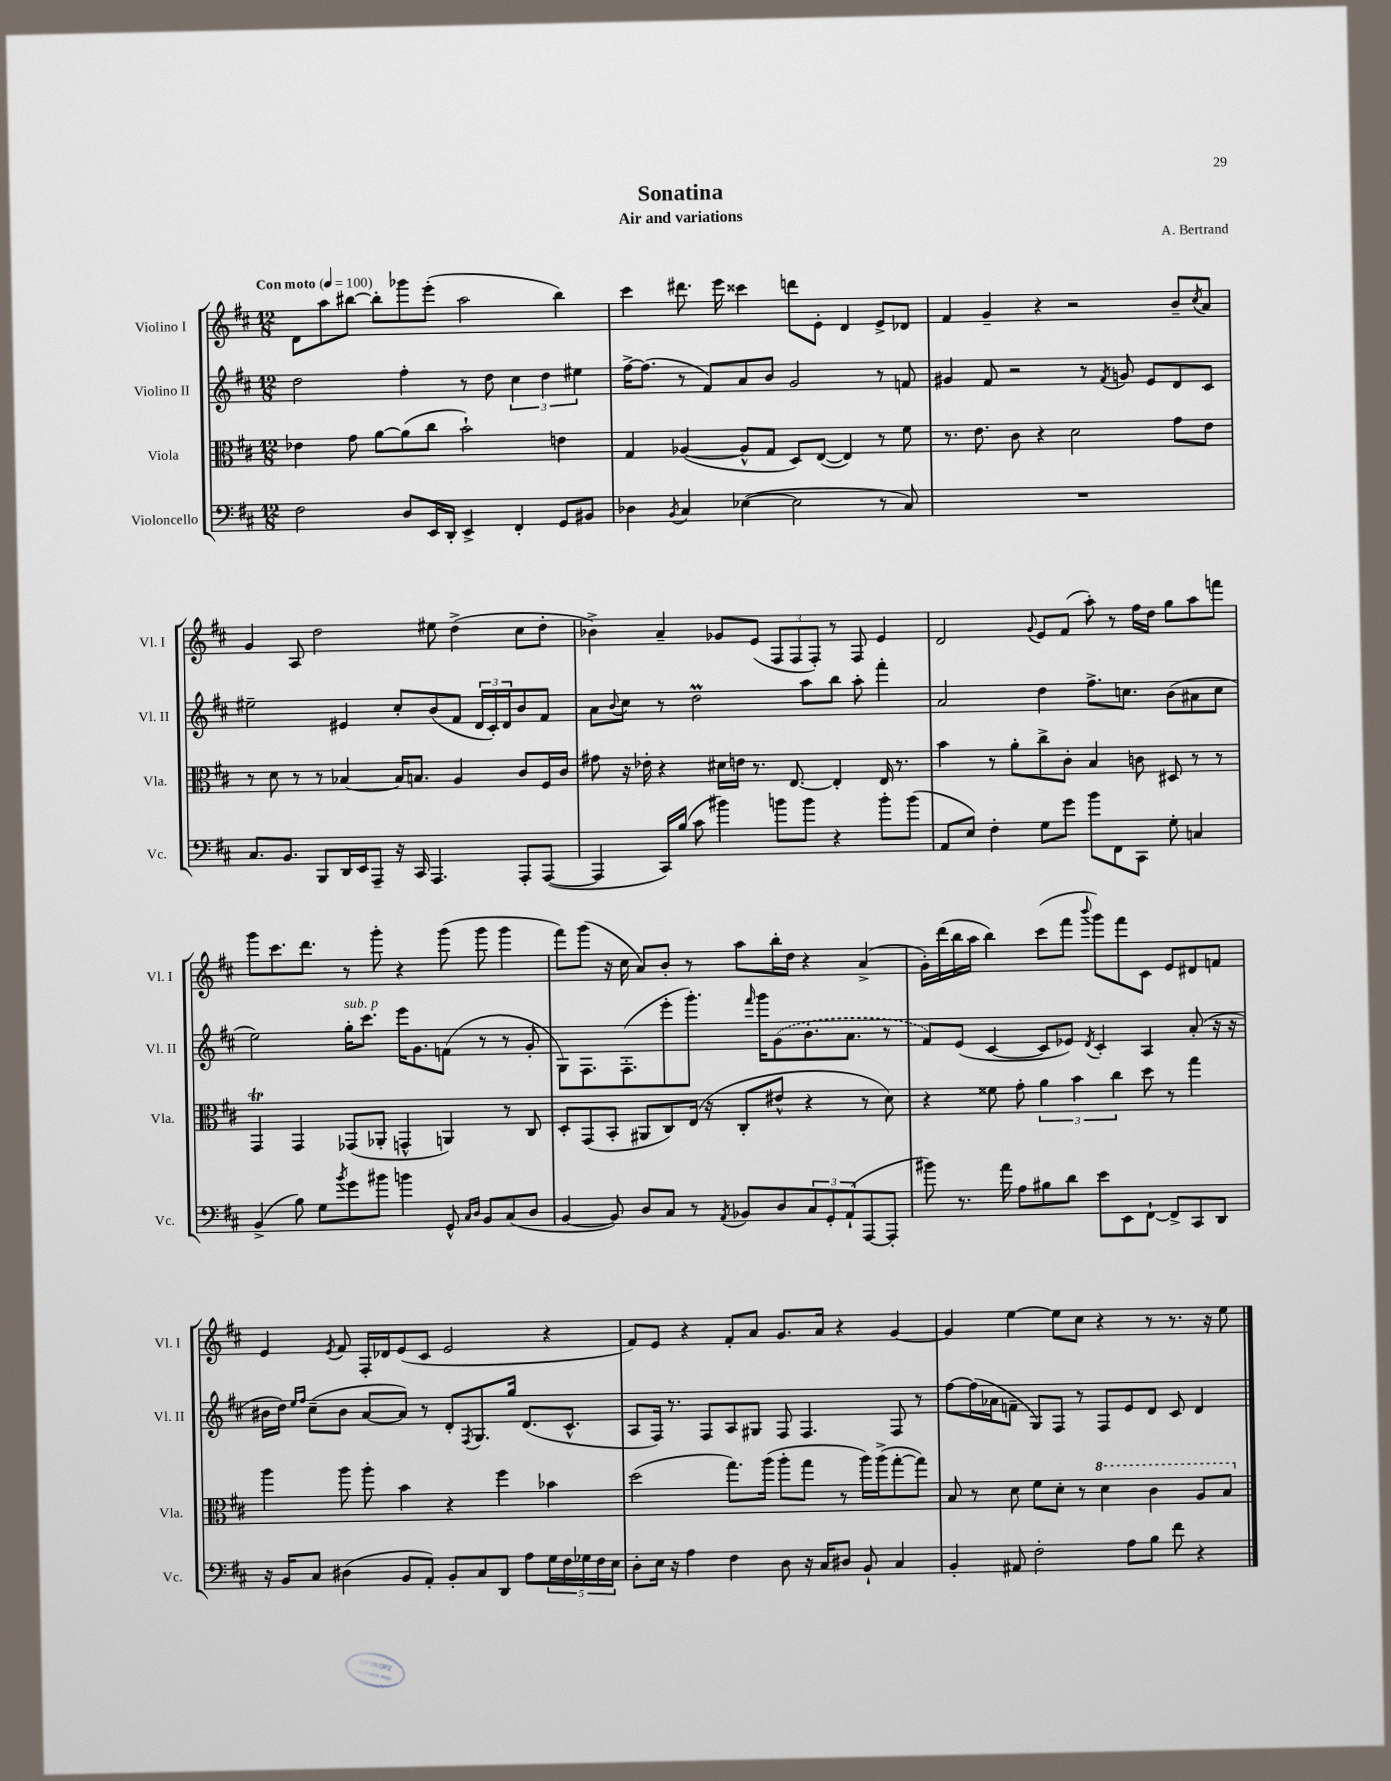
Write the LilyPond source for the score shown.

\header { title = "Sonatina" composer = "A. Bertrand" subtitle = "Air and variations" }
<<
\new StaffGroup <<
\new Staff = "s0" \with { instrumentName = "Violino I" shortInstrumentName = "Vl. I" } {
    \clef treble \key d \major \numericTimeSignature \time 12/8 \tempo "Con moto" 4 = 100
    d'8 a''8 bis''8~ bis''8-. ges'''8 e'''8-.( a''2 bis''4) |
    cis'''4 dis'''8. e'''16 cisis'''4 d'''8 e'8-. d'4 e'8-> des'8 |
    fis'4 g'4-- r4 r2 b'8-- \acciaccatura { cis''8 } a'8 |
    g'4 a8 d''2 eis''8 d''4->( cis''8 d''8-. |
    bes'4->) a'4-- ges'8 e'8( \tuplet 3/2 { fis8 fis8 fis8-.) } r8 fis8 e'4 |
    d'2 \appoggiatura { g'8 } e'8 fis'8( a''8-.) r8 fis''16 d''16 g''8 a''8 f'''8 |
    g'''8 cis'''8. d'''8. r8 g'''8-. r4 g'''8( g'''8 g'''4 |
    fis'''8) g'''8( r16 cis''16 a'8) b'8-. r8 a''8 b''16-. d''16 r4 a'4->( |
    g'16-.) d'''16( b''16 a''16 b''4) cis'''8( fis'''8 \appoggiatura { b'''8 } g'''8) fis'''8 cis'8 e'8 dis'8 f'8 |
    e'4 \acciaccatura { e'8 } fis'8 fis16-. des'16 e'8( cis'8 e'2 r4 |
    fis'8) e'8 r4 fis'8-. a'8 g'8. a'16 r4 g'4~ |
    g'4 e''4~ e''8 cis''8 r4 r8 r8. r16 e''8 \bar "|." |
}
\new Staff = "s1" \with { instrumentName = "Violino II" shortInstrumentName = "Vl. II" } {
    \clef treble \key d \major \numericTimeSignature \time 12/8
    d''2 fis''4-. r8 d''8 \tuplet 3/2 { cis''4 d''4 eis''4 } |
    fis''16~-> fis''8.( r8 fis'8) a'8 b'8 g'2 r8 f'8 |
    gis'4 fis'8 r2 r8 \acciaccatura { fis'8 } g'8 e'8 d'8 cis'8 |
    eis''2-- eis'4 cis''8-. b'8( fis'8 \tuplet 3/2 { d'16 cis'16-.) d'16 } b'8 fis'8 |
    a'8 \appoggiatura { b'8 } cis''8 r8 d''2\prall a''8 b''8 a''8-. fis'''4-. |
    a'2 d''4 fis''8.-> c''8. b'8( ais'8 c''8 |
    e''2) g''16-.^\markup { \italic "sub. p" } cis'''8. e'''16 g'8. f'8( r8 r8 g'8-. |
    g8) fis8. fis8.-.( e'''8-. g'''8.-.) \grace { fis'''16 } g'''16 \once \slurDashed g'8( b'8.-. a'8. r8 |
    fis'8) e'8( cis'4~ cis'8 ees'8) \acciaccatura { d'8 } cis'4-. a4 a'8-.( r16 r16 |
    bis'16 d''16) \grace { e''16 fis''16 } cis''8--( bis'8 a'8~ a'8) r8 d'8-. \acciaccatura { fis8 } g8. g''16 d'8.( cis'8.-^ |
    a8 fis16) r8. fis8 a8 gis8 fis8 fis4. fis8 r8 |
    fis''8~ fis''16( aes'16 f'8-- g8) fis8 r8 fis8 e'8 d'8 cis'8 d'4 \bar "|." |
}
\new Staff = "s2" \with { instrumentName = "Viola" shortInstrumentName = "Vla." } {
    \clef alto \key d \major \numericTimeSignature \time 12/8
    ees'4 g'8 a'8~ a'8( cis''8 b'2-!) e'4 |
    g4 aes4~( aes8-^ g8 d8) e8~( e4) r8 fis'8 |
    r8. e'8. cis'8 r4 d'2 g'8 e'8 |
    r8 d'8 r8 r8 bes4~ bes16 b8. a4 cis'8 fis16 cis'16 |
    gis'8 r16 ees'16-. r4 dis'16 e'16 r8. e8.~ e4-. e16 r8. |
    b'4 r8 a'8-. cis''8-> cis'8-. b4 c'8 dis8 r8 r8 |
    g,4\trill g,4 ges,8( aes,8-. g,4-^ a,4) r8 cis8 |
    d8-. g,8( b,8-. ais,8 cis8) e16( r16 cis8-. eis'8-^ r4 r8 d'8) |
    r4 fisis'8 g'8-. \tuplet 3/2 { a'4 b'4 cis''4 } d''8 r8 g''4 |
    a''4 a''8 a''8-. b'4 r4 fis''4 bes'4 |
    d''2( g''8.) a''16( a''8-. g''8 r8 a''16) a''16->( g''8~-. g''8) |
    b8 r8 d'8 fis'8 d'8-. r8 \ottava #1 d''4 cis''4 a'8 b'8 \ottava #0 \bar "|." |
}
\new Staff = "s3" \with { instrumentName = "Violoncello" shortInstrumentName = "Vc." } {
    \clef bass \key d \major \numericTimeSignature \time 12/8
    fis2 d8 e,16 d,16-. e,4-> fis,4-. g,8 bis,8 |
    des4 \acciaccatura { b,8 } cis4 ees4~( ees2 r8 cis8) |
    R1. |
    cis8. b,8. b,,8 d,16 e,16 a,,8-- r16 cis,16 a,,4. a,,8-. a,,8~( |
    a,,4 cis,16) b16( cis'8 bis'4) b'8 b'8 r4 b'8-. b'8( |
    a,8 e8) fis4-. g8 g'8 b'8 fis,8 cis,8 g8-. c4 |
    b,4->( b8) g8 \acciaccatura { b'8 } g'8 bis'8 b'4 g,8-^ \grace { cis16 d16 } b,8 cis8( d8 |
    b,4~ b,8) d8 cis8 r8 \acciaccatura { a,8 } bes,8 d8 \tuplet 3/2 { cis8 g,8-. a,8-!( } a,,8~ a,,8-. |
    bis'8) r8. a'16 a8 bis8 d'8 e'8 e,8 fis,8~-! fis,8-> cis,8 d,8 |
    r16 b,16 cis8 dis4( b,8 a,8-.) b,8-. cis8 d,8 a8 \tuplet 5/4 { g16 fis16 ges16 fis16 e16 } |
    d8-. e16 r16 a4 fis4 d8 r16 cis16 dis8 b,8-! cis4 |
    b,4-. ais,8 fis2-. a8 b8 fis'8 r4 \bar "|." |
}
>>
>>
\layout { \context { \Score \remove "Bar_number_engraver" } }
